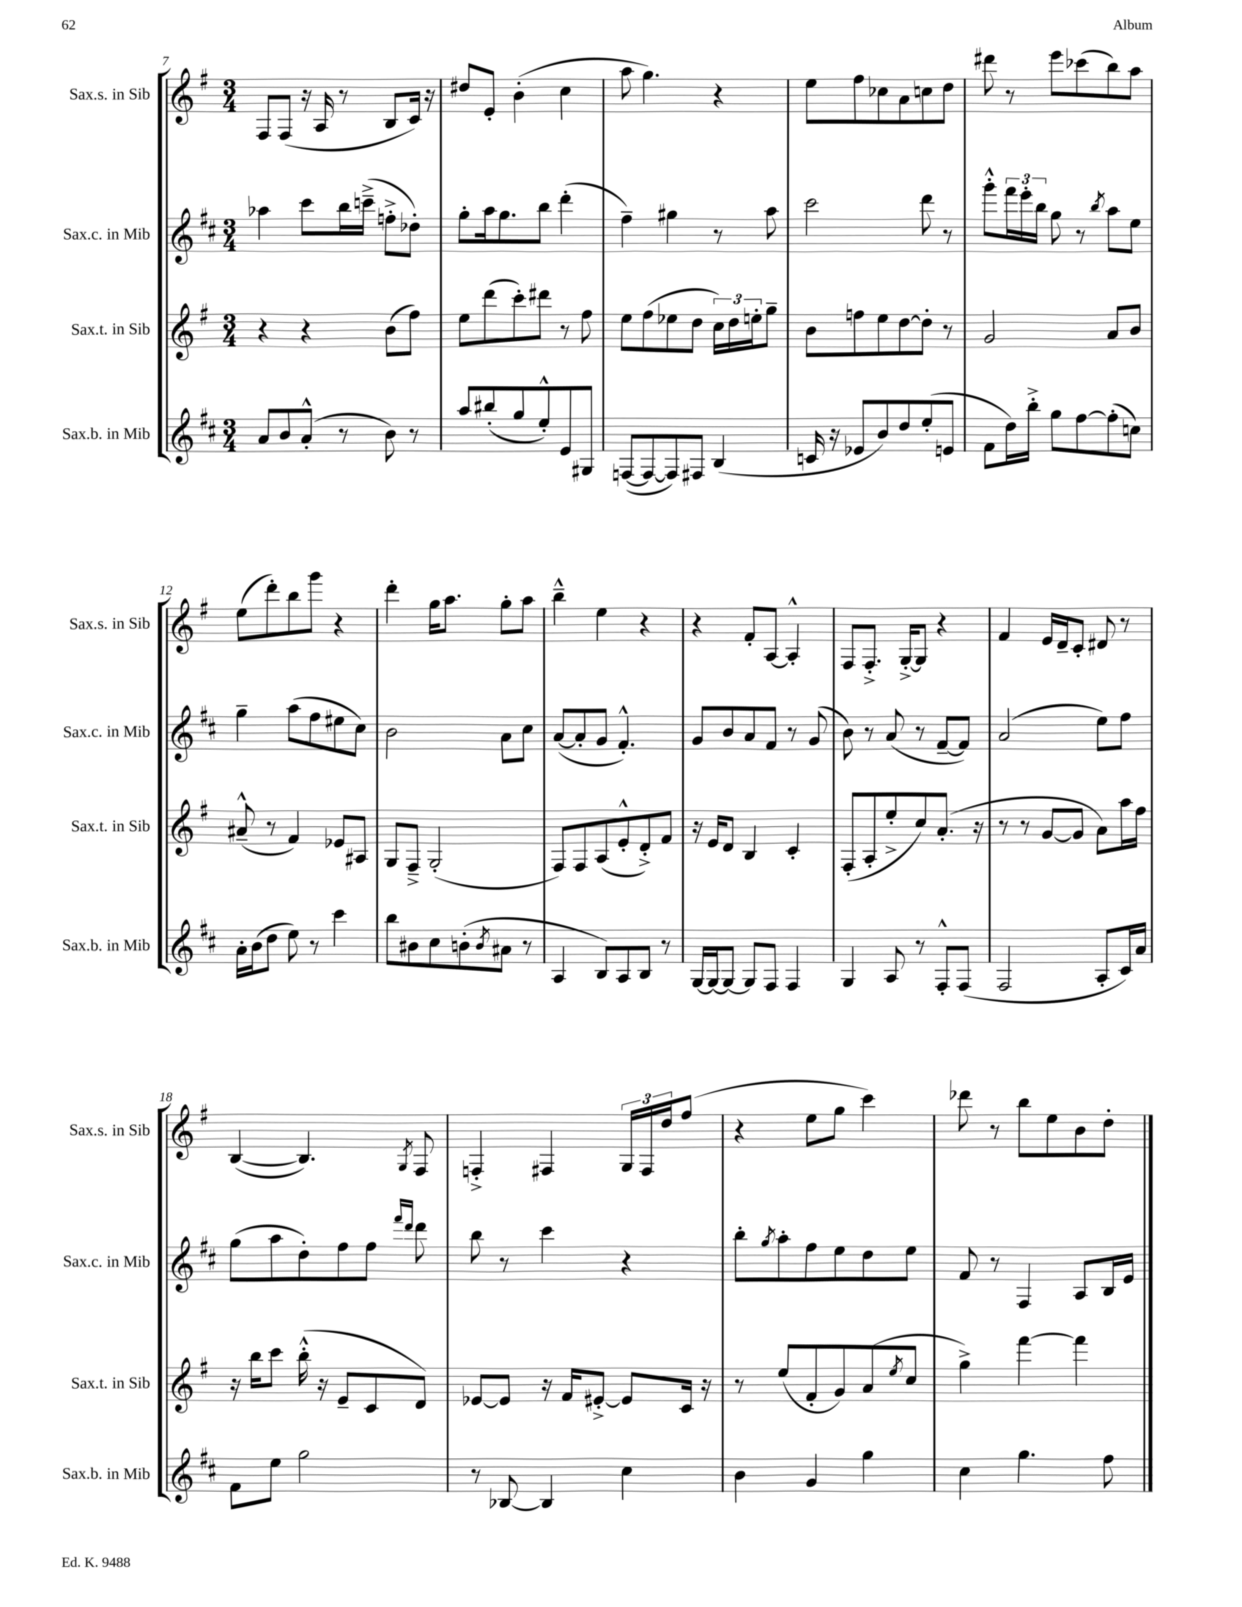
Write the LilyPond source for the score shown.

<<
\new StaffGroup <<
\new Staff = "s0" \with { instrumentName = "Sax.s. in Sib" shortInstrumentName = "Sax.s. in Sib" } {
    \clef treble \key g \major \numericTimeSignature \time 3/4
    fis8 fis8( r16 a16 r8 b8 c'16) r16 |
    dis''8 e'8-. b'4-.( c''4 |
    a''8 g''4.) r4 |
    e''8 fis''8 ces''8 a'8 c''8 d''8 |
    dis'''8 r8 e'''8 ces'''8( b''8) a''8 |
    e''8( d'''8-.) b''8 g'''8 r4 |
    d'''4-. g''16 a''8. g''8-. a''8 |
    b''4---^ e''4 r4 |
    r4 fis'8-. a8~ a4-.-^ |
    fis8 fis8.-.-> g16~-.-> g8 r4 |
    fis'4 e'16 d'16-- c'8-. dis'8 r8 |
    b4~( b4.) \acciaccatura { g8 } fis8 |
    f4-.-> fis4 \tuplet 3/2 { g16 fis16 d''16 } fis''8( |
    r4 e''8 g''8 c'''4) |
    des'''8 r8 b''8 e''8 b'8 d''8-. \bar "|." |
}
\new Staff = "s1" \with { instrumentName = "Sax.c. in Mib" shortInstrumentName = "Sax.c. in Mib" } {
    \clef treble \key d \major \numericTimeSignature \time 3/4
    aes''4 cis'''8 b''16 c'''16--->( f''8-.-> des''8-.) |
    g''8-. a''16 g''8. b''8 d'''4-.( |
    fis''4--) gis''4 r8 a''8 |
    cis'''2 d'''8 r8 |
    g'''8-.-^ \tuplet 3/2 { fis'''16 e'''16-. b''16 } g''8 r8 \acciaccatura { b''8 } a''8 e''8 |
    g''4-- a''8( fis''8 eis''8 cis''8) |
    b'2 a'8 cis''8 |
    a'8~( a'8-. g'8 fis'4.-.-^) |
    g'8 b'8 a'8 fis'8 r8 g'8( |
    b'8) r8 a'8( r8 fis'8~-- fis'8) |
    a'2( e''8) fis''8 |
    g''8( a''8 d''8-.) fis''8 fis''8 \grace { fis'''16 d'''16 } d'''8 |
    b''8 r8 cis'''4 r4 |
    b''8-. \acciaccatura { g''8 } a''8-. fis''8 e''8 d''8 e''8 |
    fis'8 r8 fis4 a8 b16 e'16 \bar "|." |
}
\new Staff = "s2" \with { instrumentName = "Sax.t. in Sib" shortInstrumentName = "Sax.t. in Sib" } {
    \clef treble \key g \major \numericTimeSignature \time 3/4
    r4 r4 b'8( fis''8) |
    e''8 d'''8( c'''8-.) dis'''8 r8 fis''8 |
    e''8 fis''8( ees''8 d''8 \tuplet 3/2 { c''16) d''16 e''16-. } g''8-- |
    b'8 f''8 e''8 d''8~ d''8-. r8 |
    g'2 a'8 b'8 |
    ais'8---^( r8 fis'4) ees'8 ais8 |
    g8 fis8---> g2-.( |
    fis8) fis8 a8( e'8-.-^ d'8-.->) fis'8 |
    r16 e'16 d'8 b4 c'4-. |
    fis8-.( a8-. e''8-.-> c''8) a'8.-.( r16 |
    r8 r8 g'8~ g'8 a'8) a''16 fis''16 |
    r16 b''16 c'''8 b''16-.-^( r16 e'8-- c'8 d'8) |
    ees'8~ ees'8 r16 fis'16 eis'8~-.-> eis'8 c'16 r16 |
    r8 e''8( fis'8-. g'8) a'8( \acciaccatura { e''8 } c''8 |
    g''4->) fis'''4~ fis'''4 \bar "|." |
}
\new Staff = "s3" \with { instrumentName = "Sax.b. in Mib" shortInstrumentName = "Sax.b. in Mib" } {
    \clef treble \key d \major \numericTimeSignature \time 3/4
    a'8 b'8 a'8-.-^( r8 b'8) r8 |
    a''8 bis''8-.( g''8 e''8-.-^) e'8 gis8 |
    f8~( f8~ f8) fis8 b4( |
    c'16 r16 ees'8 b'8) d''8 e''8-.( e'8 |
    fis'8 d''16) b''16-.-> g''8 fis''8~ fis''8-.( c''8) |
    a'16-. b'16( d''8 e''8) r8 cis'''4 |
    b''8 bis'8 cis''8 b'8-.( \acciaccatura { b'8 } ais'8 r8 |
    a4 b8) a8 b8 r8 |
    g16~ g16~ g8~ g8 fis8 fis4 |
    g4 a8 r8 fis8-.-^ fis8( |
    fis2 a8-. cis'16) a'16 |
    fis'8 e''8 g''2 |
    r8 bes8~ bes4 cis''4 |
    b'4 g'4 g''4 |
    cis''4 g''4. fis''8 \bar "|." |
}
>>
>>
\layout { \context { \Score currentBarNumber = #7 } }
